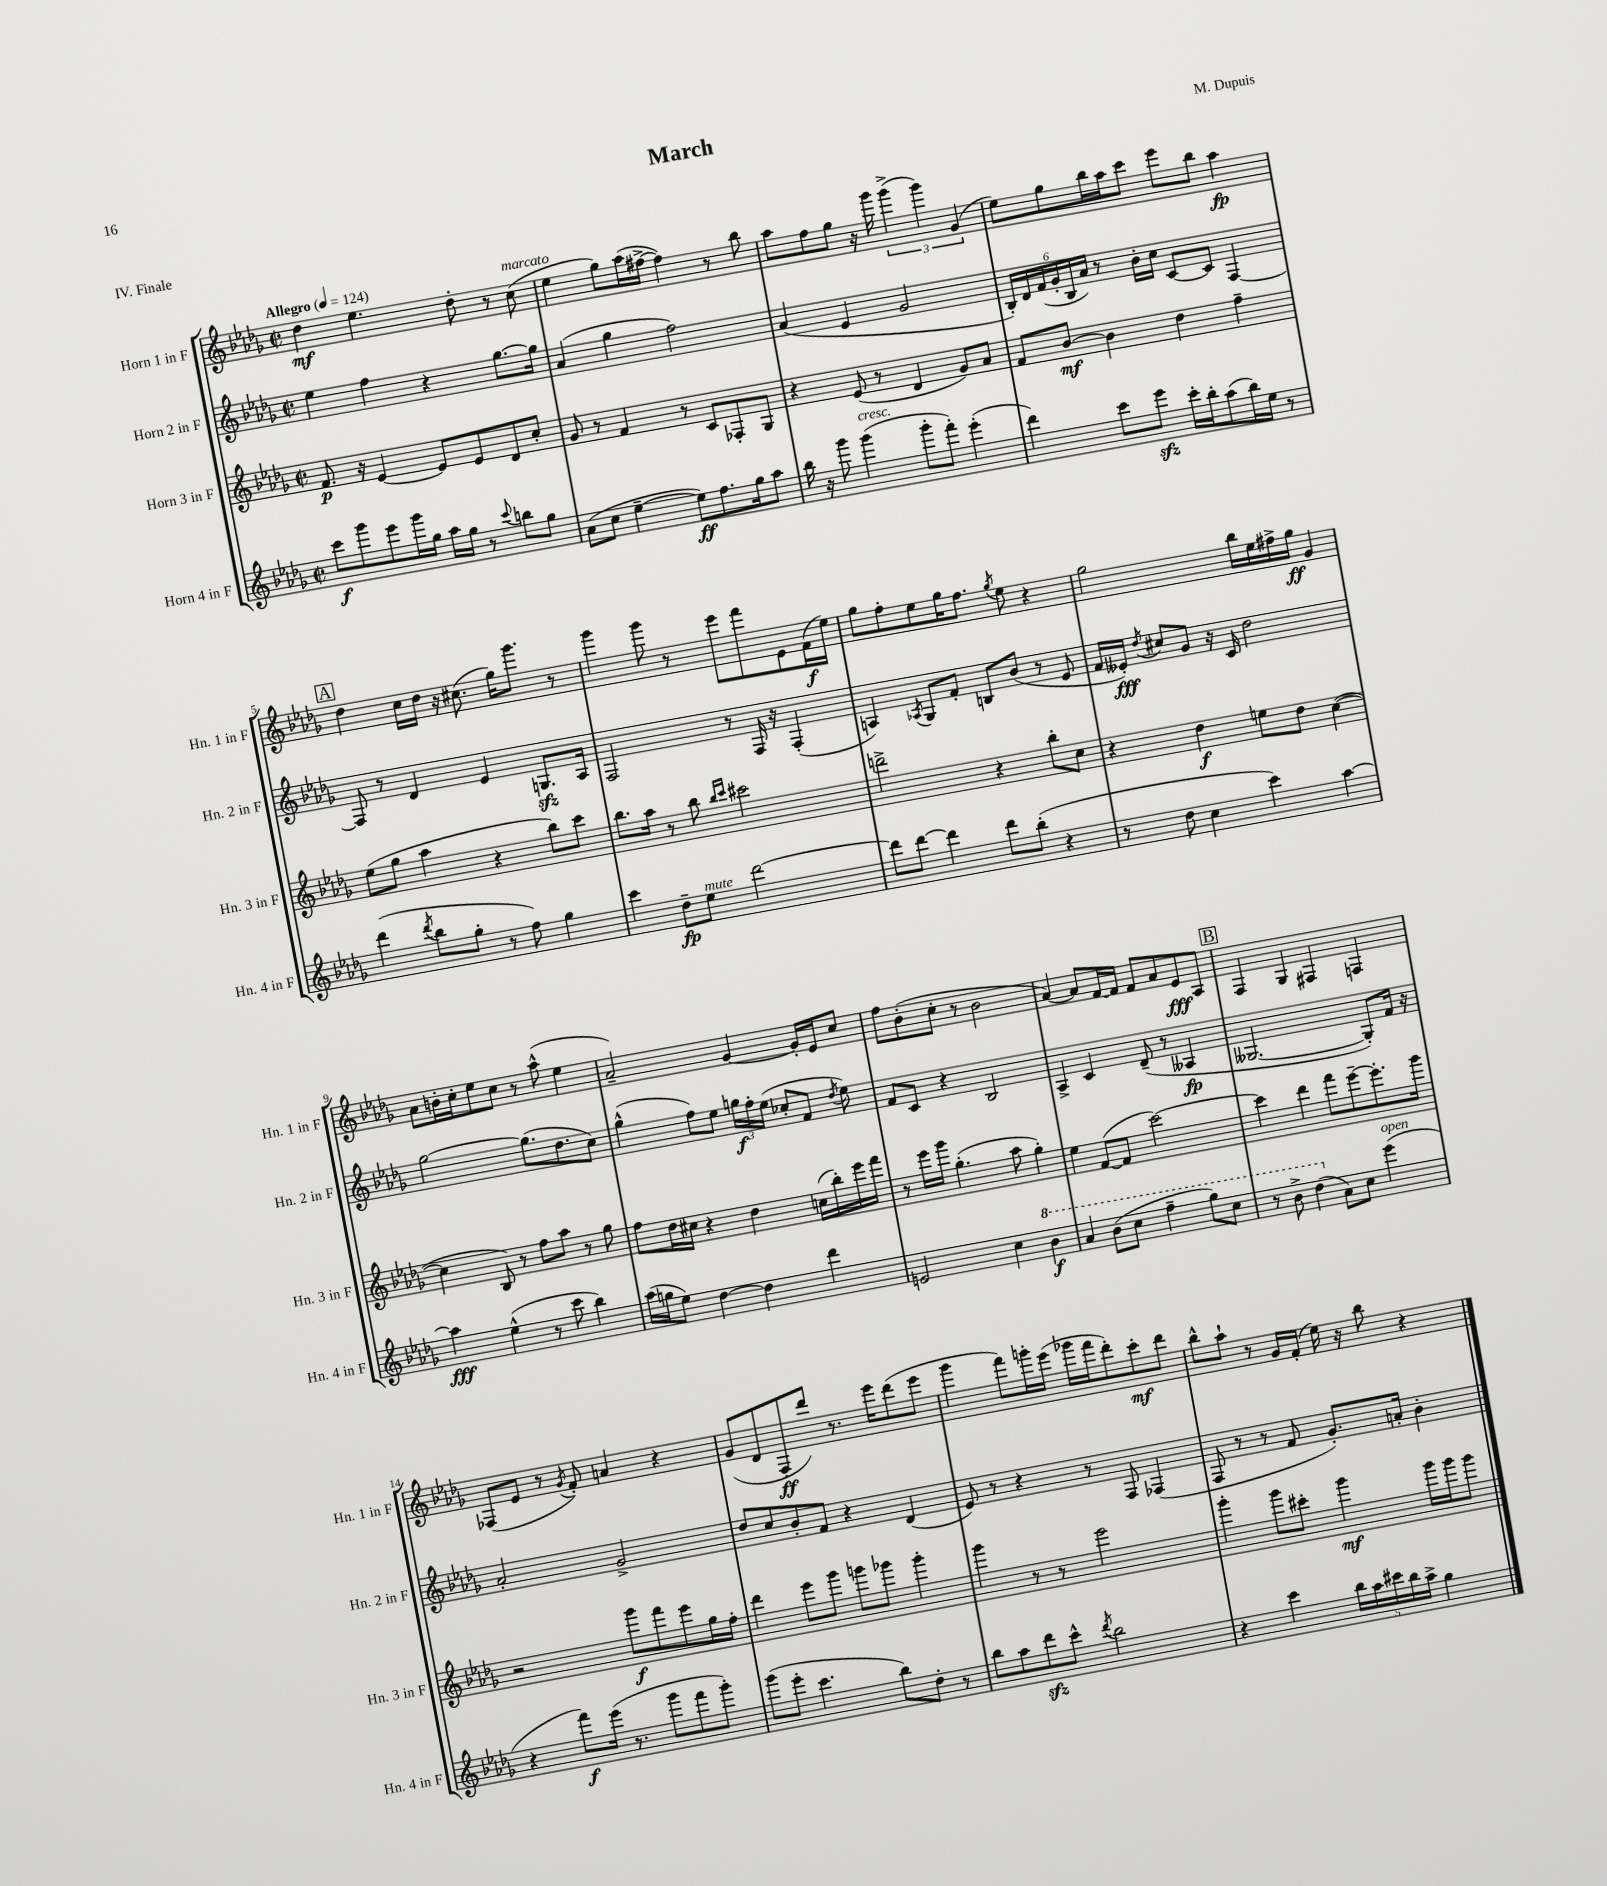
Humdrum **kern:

**kern	**kern	**kern	**kern
*staff4	*staff3	*staff2	*staff1
*clefG2	*clefG2	*clefG2	*clefG2
*k[b-e-a-d-g-]	*k[b-e-a-d-g-]	*k[b-e-a-d-g-]	*k[b-e-a-d-g-]
*M2/2	*M2/2	*M2/2	*M2/2
*met(c|)	*met(c|)	*met(c|)	*met(c|)
*MM124	*MM124	*MM124	*MM124
8ccc	8.f	4ee-	4dd-
8ggg-	.	.	.
.	16r	.	.
8eee-	[4e-	4ff	4.ee-
16ggg-	.	.	.
16gg-	.	.	.
16aa-	8e-]	4r	.
16gg-	.	.	.
8r	8e-	.	8dd-'
8qqccc	.	.	.
8bb	8d-	[8.gg-	8r
8gg-	8cc'	.	(8cc
.	.	16gg-]	.
=	=	=	=
(8a-	8g-	(4a-	4ee-
8cc	8r	.	.
[4ee-~	4f	4gg-	8gg-)
.	.	.	(16aa-
.	.	.	[16ff#^
8ee-])	8r	2ff)	4ff#])
8.ff	8c	.	.
.	8F-'	.	8r
16gg-	.	.	.
8aa-	8G-	.	8bb-
=	=	=	=
16bb-	4r	(4a-	8aa-
16r	.	.	.
8ggg-	.	.	8ff
(4ggg-	(8e-	4e-	8gg-
.	8r	.	16r
.	.	.	16ggg-
8ggg-'	4d-	2g-	(6ggg-^
8fff')	.	.	.
.	.	.	6ggg-)
(4eee-'	8g-)	.	.
.	.	.	(6g-
.	8a-	.	.
=	=	=	=
4ddd-)	8f	24B-')	8ee-)
.	.	24d-	.
.	.	(24f	.
.	[8b-	24g-'	8gg-
.	.	24B-	.
.	.	24a-)	.
8ccc	4b-]	8r	16bb-
.	.	.	16aa-
8eee-	.	16b-'	8ccc
.	.	16cc	.
16ccc'	4dd-	[8c	8eee-
16bb-'	.	.	.
(8aa-	.	8c]	8bb-
16bb-)	4ff~	[4F	4aa-
16ee-	.	.	.
8r	.	.	.
=	=	=	=
(4ddd-	(8ee-	8F]	4dd-
.	8gg-	8r	.
8qddd-	.	.	.
8bb-	4aa-	4d-	16cc
.	.	.	16dd-
8gg-'	.	.	16r
.	.	.	(8.cc#
8r	4r	4e-	.
8ff)	.	.	16gg-)
.	.	.	8.ggg-
4gg-	8bb-)	8.G	.
.	8ccc	.	8r
.	.	16A-	.
=	=	=	=
4ccc	8.bb-	2F	4ggg-
.	16aa-	.	.
8dd-~	8r	.	8ggg-
8ee-	8bb-	.	8r
.	16qqbb-	.	.
.	16qqccc	.	.
[2ddd-	2ccc#	8r	8eee-
.	.	16F	8fff
.	.	16r	.
.	.	(4F'	8e-
.	.	.	(16f
.	.	.	16ee-)
=	=	=	=
8ddd-]	2ddd^	4A)	8gg-
[8ddd-	.	.	8ff'
.	.	8qA-	.
4ddd-]	.	8G-	8ee-
.	.	8f'	16gg-
.	.	.	8.ff
8ddd-	4r	8B	.
.	.	.	8qgg-
(8bb-'	.	(8b-	8ee-
4r	8bb-'	8r	4r
.	8cc	8e-	.
=	=	=	=
8r	4r	16f	2gg-
.	.	16e--')	.
.	.	8qdd-	.
8dd-	.	8cc#	.
4cc	4dd-	8g-	.
.	.	16r	.
.	.	16c	.
4ccc)	8ee	2dd-	16bb-
.	.	.	16ee-
.	8dd-	.	16ff#^
.	.	.	16gg-
[4aa-	([4cc	.	4g-
=	=	=	=
4aa-]	4cc]	[2gg-	8a-
.	.	.	16b'
.	.	.	16cc'
(4ee-^^	8B-)	.	8ee-
.	8r	.	8cc
8r	8ff	(8.gg-]	8r
8ccc	8aa-	.	(8aa-^^
.	.	8.dd-	.
4bb-)	8r	.	4ee-
.	8gg-	8cc)	.
=	=	=	=
(16aa-	8ff	(4gg-^^	2a-~)
16gg	.	.	.
8ee-)	16dd-	.	.
.	16cc#	.	.
[4dd-	4r	8ff)	.
.	.	8ee-	.
4dd-]	4dd-	24gg	[4g-
.	.	24ff'	.
.	.	(24ee-	.
.	.	8cc-'	.
4ddd-	(16cc	8f	16g-']
.	16bb-')	.	16e-
.	.	8qdd-	.
.	16eee-	8ee-)	8cc
.	16fff	.	.
=	=	=	=
2e	8r	8f	8ff
.	16eee-	8c	(8b-'
.	16ggg-	.	.
.	(4.gg-'	4r	8cc'
.	.	.	8r
4cc	.	2B-	2b-
.	8aa-	.	.
4bb-	4gg-')	.	.
=	=	=	=
4aa-	4ee-	4A-^	[4a-)
(8bb-	([8f	4c	8a-]
8ccc	8f]	.	[16f
.	.	.	16f]
4fff~	[2ccc)	(8d-~	8f
.	.	8r	8a-
8ggg-)	.	4A--	8e-
8ccc	.	.	8A-
=	=	=	=
8r	4ccc]	[2.G--	4F
8bb-^	.	.	.
(4ddd-	4ddd-	.	4G-
8a-)	8fff	.	4F#
8cc	[8eee-~	.	.
(4eee-	8.eee-']	8G--'])	4F
.	.	16f	.
.	16ggg-	16r	.
=	=	=	=
4r	2r	2a-'	(8F-
.	.	.	8e-
8fff)	.	.	8r
.	.	.	8qg-
(16eee-	.	.	8f')
8.r	.	.	.
.	8ggg-	2g-^	4a
8ggg-	8fff	.	.
8fff	8eee-	.	4r
8ggg-')	16gg-	.	.
.	16ff'	.	.
=	=	=	=
(8ggg-	4ddd-	8dd-	(8g-
8eee-'	.	8cc	8d-
4.ccc	8eee-	8b-'	8F'
.	8ggg-	8f	8ddd-)
.	8ggg	4r	8.r
8bb-)	8ggg-	.	.
.	.	.	16eee-
8dd-'	4ggg-'	(4d-	(8ddd-
8r	.	.	8eee-
=	=	=	=
8bb-	4ggg-	8e-)	4ggg-
8aa-	.	8r	.
8ddd-	8r	4r	8fff)
8ccc^^	8r	.	16ggg'
.	.	.	(16eee-
8qddd-	.	.	.
2bb-	2eee-	8r	16ggg-
.	.	.	16fff
.	.	8F	8ddd-')
.	.	(4F-	8ccc'
.	.	.	8ddd-
=	=	=	=
4r	4ggg-'	8F	8bb-^^
.	.	8r	8aa-`
4ccc	8ggg-	8r	8r
.	8ccc#'	8f	16g-
.	.	.	(16f'
20bb-	4ggg-	8.g-')	16ee-)
20aa-	.	.	.
.	.	.	16r
20ccc#	.	.	.
.	.	.	8bb-
20bb-	.	.	.
.	.	16a'	.
20aa-^	.	.	.
4gg-	16ggg-	4b-'	4r
.	16ggg-	.	.
.	8ggg-	.	.
==	==	==	==
*-	*-	*-	*-
